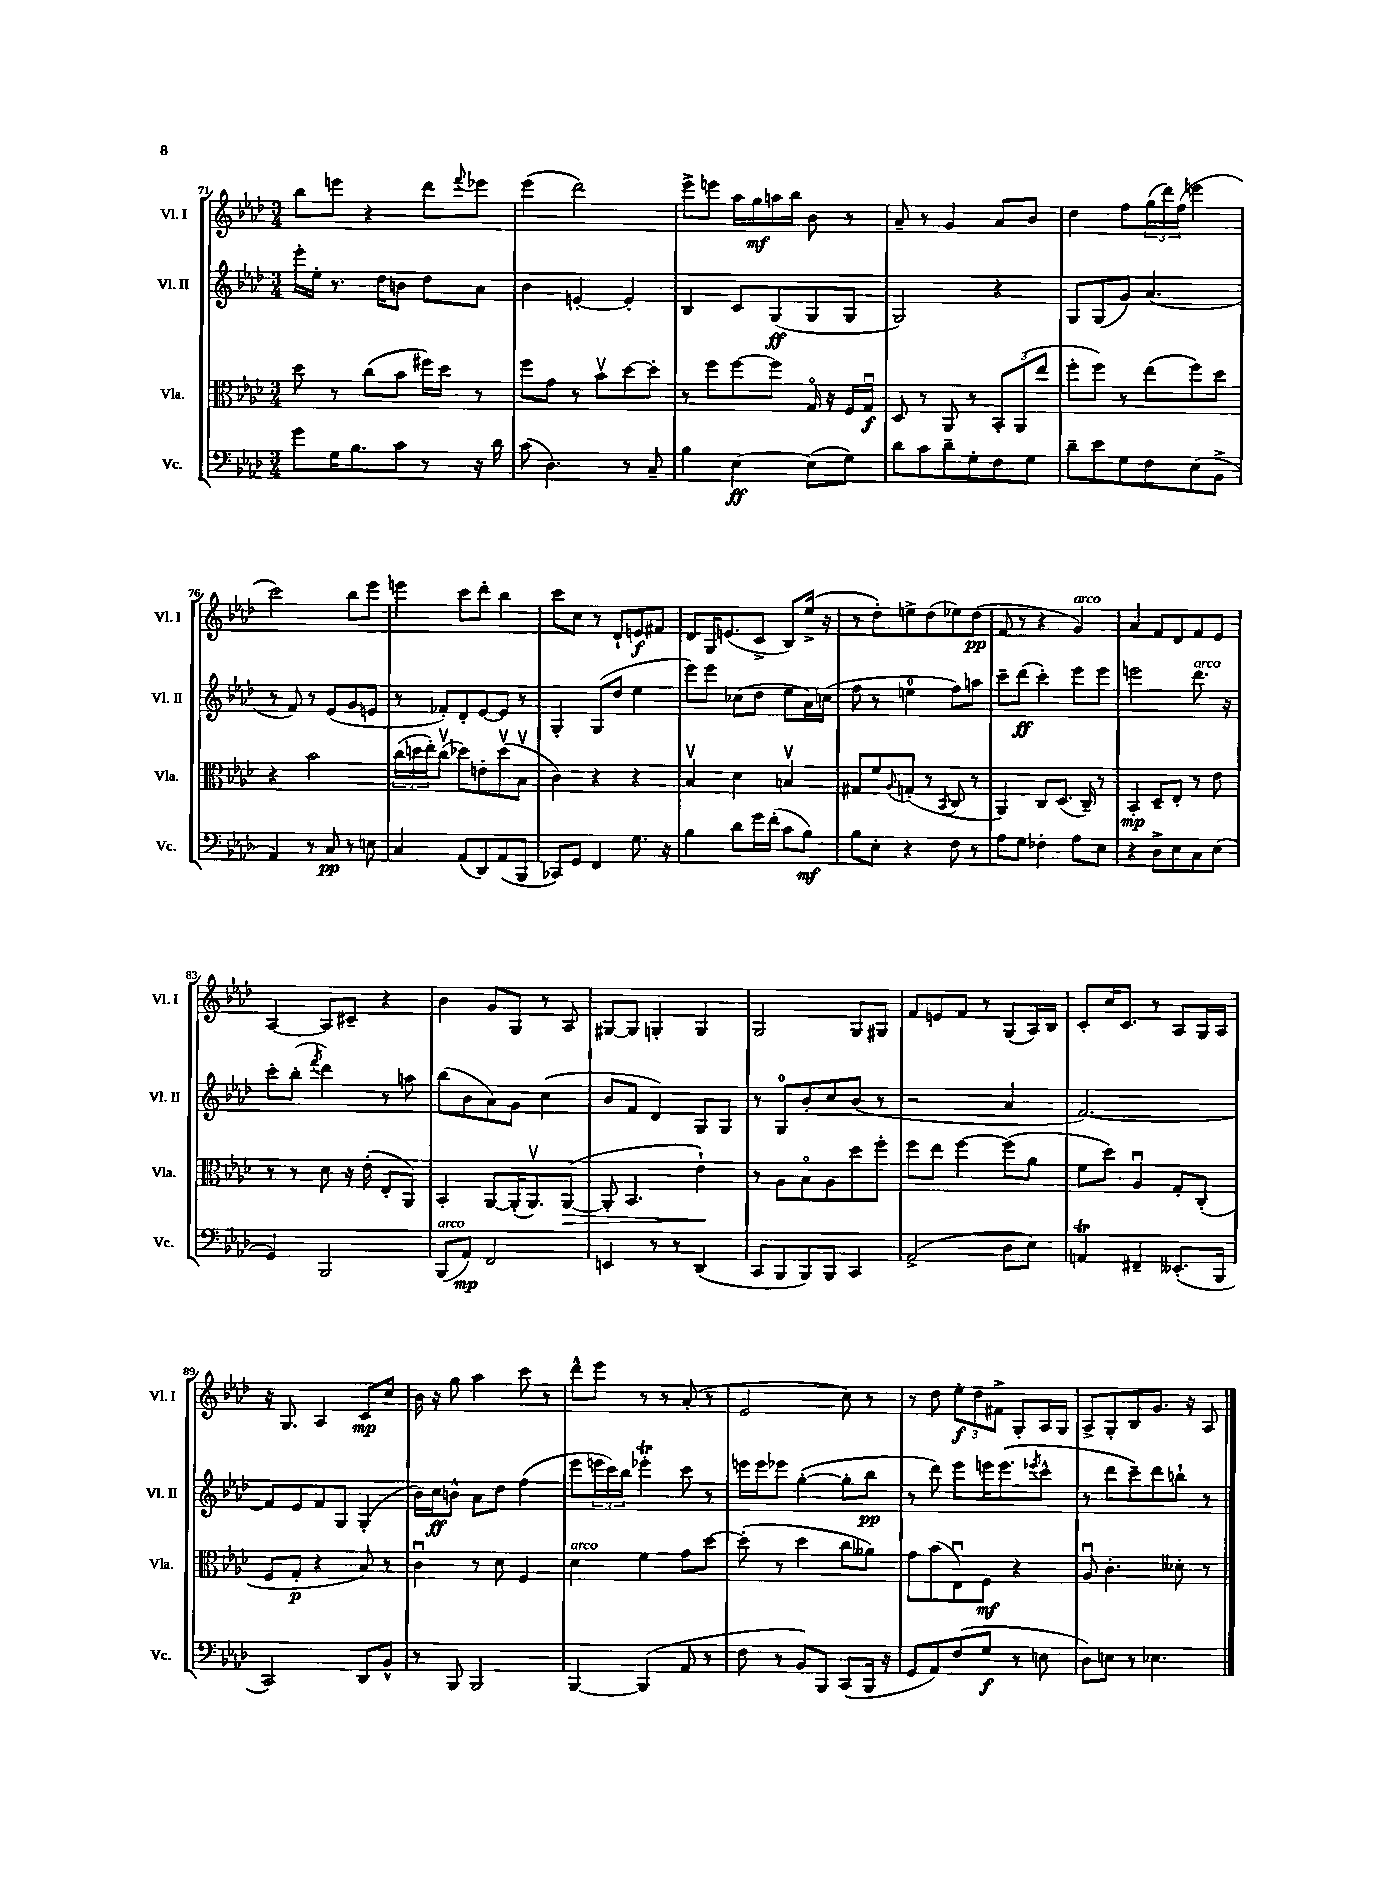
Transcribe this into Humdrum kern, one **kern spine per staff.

**kern	**kern	**kern	**kern
*staff4	*staff3	*staff2	*staff1
*clefF4	*clefC3	*clefG2	*clefG2
*k[b-e-a-d-]	*k[b-e-a-d-]	*k[b-e-a-d-]	*k[b-e-a-d-]
*M3/4	*M3/4	*M3/4	*M3/4
8g	8dd-	16eee-'	8bb-
.	.	16ee-'	.
16G	8r	8.r	8eee
8.B-	.	.	.
.	(8cc	.	4r
.	.	16dd-	.
8c	8b-	8b	.
8r	16ff#)	8dd-	8ddd-
.	16dd-	.	.
.	.	.	8qqfff
16r	8r	8a-	8eee-
16d-	.	.	.
=	=	=	=
(8c	8ff	4b-	(4eee-
4.D-)	8g	.	.
.	8r	[4e'	2ddd-)
.	8b-v	.	.
8r	[8dd-	4e']	.
8C~	8dd-']	.	.
=	=	=	=
4B-	8r	4B-	8eee-^
.	8ff	.	8eee
[4E-	[8ff	8c	16aa-
.	.	.	16gg
.	8ff]	(8G	16aa
.	.	.	16bb-
(8E-]	16Go	8G	8b-
.	16r	.	.
8G)	16F	8G	8r
.	16Gu	.	.
=	=	=	=
8d-	8D-	2G)	8a-~
8c	8r	.	8r
8d-~	8AA-	.	4g
8G'	8r	.	.
8F	12BB-'	4r	8a-
.	(12AA-	.	.
8G	.	.	8b-
.	12ee-	.	.
=	=	=	=
8d-~	8ff'	8G	4dd-
8e-	8ff)	(8G	.
8G	8r	8g)	8ff
8F	(8ee-	(4.a-	(24gg
.	.	.	24ddd-)
.	.	.	(24ff
(8E-	8ff)	.	4eee
8BB-^	8dd-	.	.
=	=	=	=
4AA-)	4r	8r	2ccc)
.	.	8f)	.
8r	2b-	8r	.
8C	.	(8e-	.
8r	.	8g	8bb-
8E	.	8e	8eee-
=	=	=	=
4C	(24cc	8r	4eee
.	24dd	.	.
.	24ee-')	.	.
.	(8ccv	8f-')	.
(8AA-	8dd-)	8d-'	8ccc
8DD-)	8e'	[8e-	8ddd-'
(8AA-	(8dd-v	8e-]	4bb-
8BBB-	8B-v	8r	.
=	=	=	=
8CC-)	4c)	4G'	8ccc
8GG	.	.	8cc
4FF	4r	(8G	8r
.	.	8dd-	8d-`
8.G	4r	4ee-	8e
.	.	.	8f#
16r	.	.	.
=	=	=	=
4B-	4B-v	8eee-)	8d-
.	.	8eee-	16G
.	.	.	(8.e
8d-	4d-	(8cc-	.
16g	.	8dd-	8c^
(16f'	.	.	.
8c	4Bv	8ee-	8B-)
8B-)	.	16a-)	(16ee-^
.	.	(16cc	16r
=	=	=	=
8B-	8G#	8ff	8r
8E-'	8f	8r	8dd-')
.	8qqA-	.	.
4r	(8G'	4ee	8ee^
.	8r	.	(8dd-
.	8qBB-	.	.
8F	8C	8ff)	8ee-)
8r	8r	8aa	(8dd-
=	=	=	=
8A-	4AA-)	8ccc~	8f
8G	.	(8ddd-	8r
4F-'	8C	4ccc')	4r
.	(8.D-	.	.
8A-	.	8eee-	4g)
.	16C~)	.	.
8E-	8r	8eee-	.
=	=	=	=
4r	4BB-'	2eee	4a-
8D-^	8D-~	.	8f
8E-	8E-'	.	8d-
8C	8r	8.ddd-	8f
(8E-	8e-	.	8e-
.	.	16r	.
=	=	=	=
4GG)	8r	8ccc'	[4A-
.	8r	(8bb-'	.
.	.	8qfff	.
2BBB-	8d-	4ddd-)	8A-]
.	16r	.	8c#~
.	(16e-'	.	.
.	8E-'	8r	4r
.	8AA-)	8aa	.
=	=	=	=
(8BBB-	4BB-'	(8bb-	4b-
8AA-)	.	8b-	.
2FF	[8AA-	8a-)	8g
.	(16AA-']	8g	8G
.	8.AA-v)	.	.
.	.	(4cc	8r
.	([8AA-	.	8A-
=	=	=	=
4EE	8AA-']	8b-	[8G#
.	4.BB-	8f	8G#]
8r	.	4d-)	4G'
8r	.	.	.
(4DD-	4e-`)	8G	4G
.	.	8G	.
=	=	=	=
8CC	8r	8r	2G
8BBB-	8A-	8G	.
8BBB-)	8B-o	8b-'	.
8BBB-	8A-	8cc	.
4CC	8dd-	(8b-	8G
.	8ff'	8r	8G#
=	=	=	=
(2AA-^	8ff	2r	8f
.	8ee-	.	8e
.	[4ff	.	8f
.	.	.	8r
8D-	(8ff]	4a-	(8G
8E-)	8a-	.	16A-)
.	.	.	16B-
=	=	=	=
4AA	8f	[2.f)	8c'
.	8dd-)	.	16cc
.	.	.	8.c
4FF#~	4A-u	.	.
.	.	.	8r
(8.EE--'	8G'	.	8A-
.	(8C'	.	16G
16BBB-	.	.	16A-
=	=	=	=
2CC)	8F	8f]	16r
.	.	.	8.G
.	8G'	8e-	.
.	4r	8f	4A-
.	.	8G	.
8DD-	8B-)	(4G'	8c
8BB-^^	8r	.	8cc
=	=	=	=
8r	4cu	16b-)	16b-
.	.	16cc	16r
8BBB-	.	8b^^	8gg
2BBB-	8r	8a-	4aa-
.	8d-	8dd-	.
.	4F	(4ff	8ccc
.	.	.	8r
=	=	=	=
[4BBB-	4d-	8eee-	8ddd-^^
.	.	24eee	8eee-
.	.	24ccc)	.
.	.	24bb-	.
(4BBB-]	4f	4eee-'	8r
.	.	.	8r
8AA-	8g	8ccc	(8a-'
8r	[8dd-	8r	8r
=	=	=	=
8F	(8dd-']	16eee	2e-
.	.	16eee	.
8r	8r	8eee-	.
8BB-)	4dd-	([4gg'	.
8BBB-	.	.	.
(8CC	8cc	8gg']	8cc)
16BBB-	8a--)	8bb-	8r
16r	.	.	.
=	=	=	=
8GG	8g	8r	8r
8AA-)	(8b-	8ddd-)	8dd-
(8F	8E-u)	8eee-	12ee-'
.	.	.	12dd-
8G	8F	16eee	.
.	.	.	12f#^
.	.	(8.eee	.
8r	4r	.	8G'
.	.	8qeee-	.
8E	.	8ccc^^	16A-
.	.	.	16G
=	=	=	=
8D-)	8A-u	8r	8A-^
8E	4.c'	8ddd-	8G'
8r	.	8ccc~)	8B-
4.E-	.	8ddd-	8.g
.	8d--'	8bb`	.
.	.	.	16r
.	8r	8r	8A-
==	==	==	==
*-	*-	*-	*-
